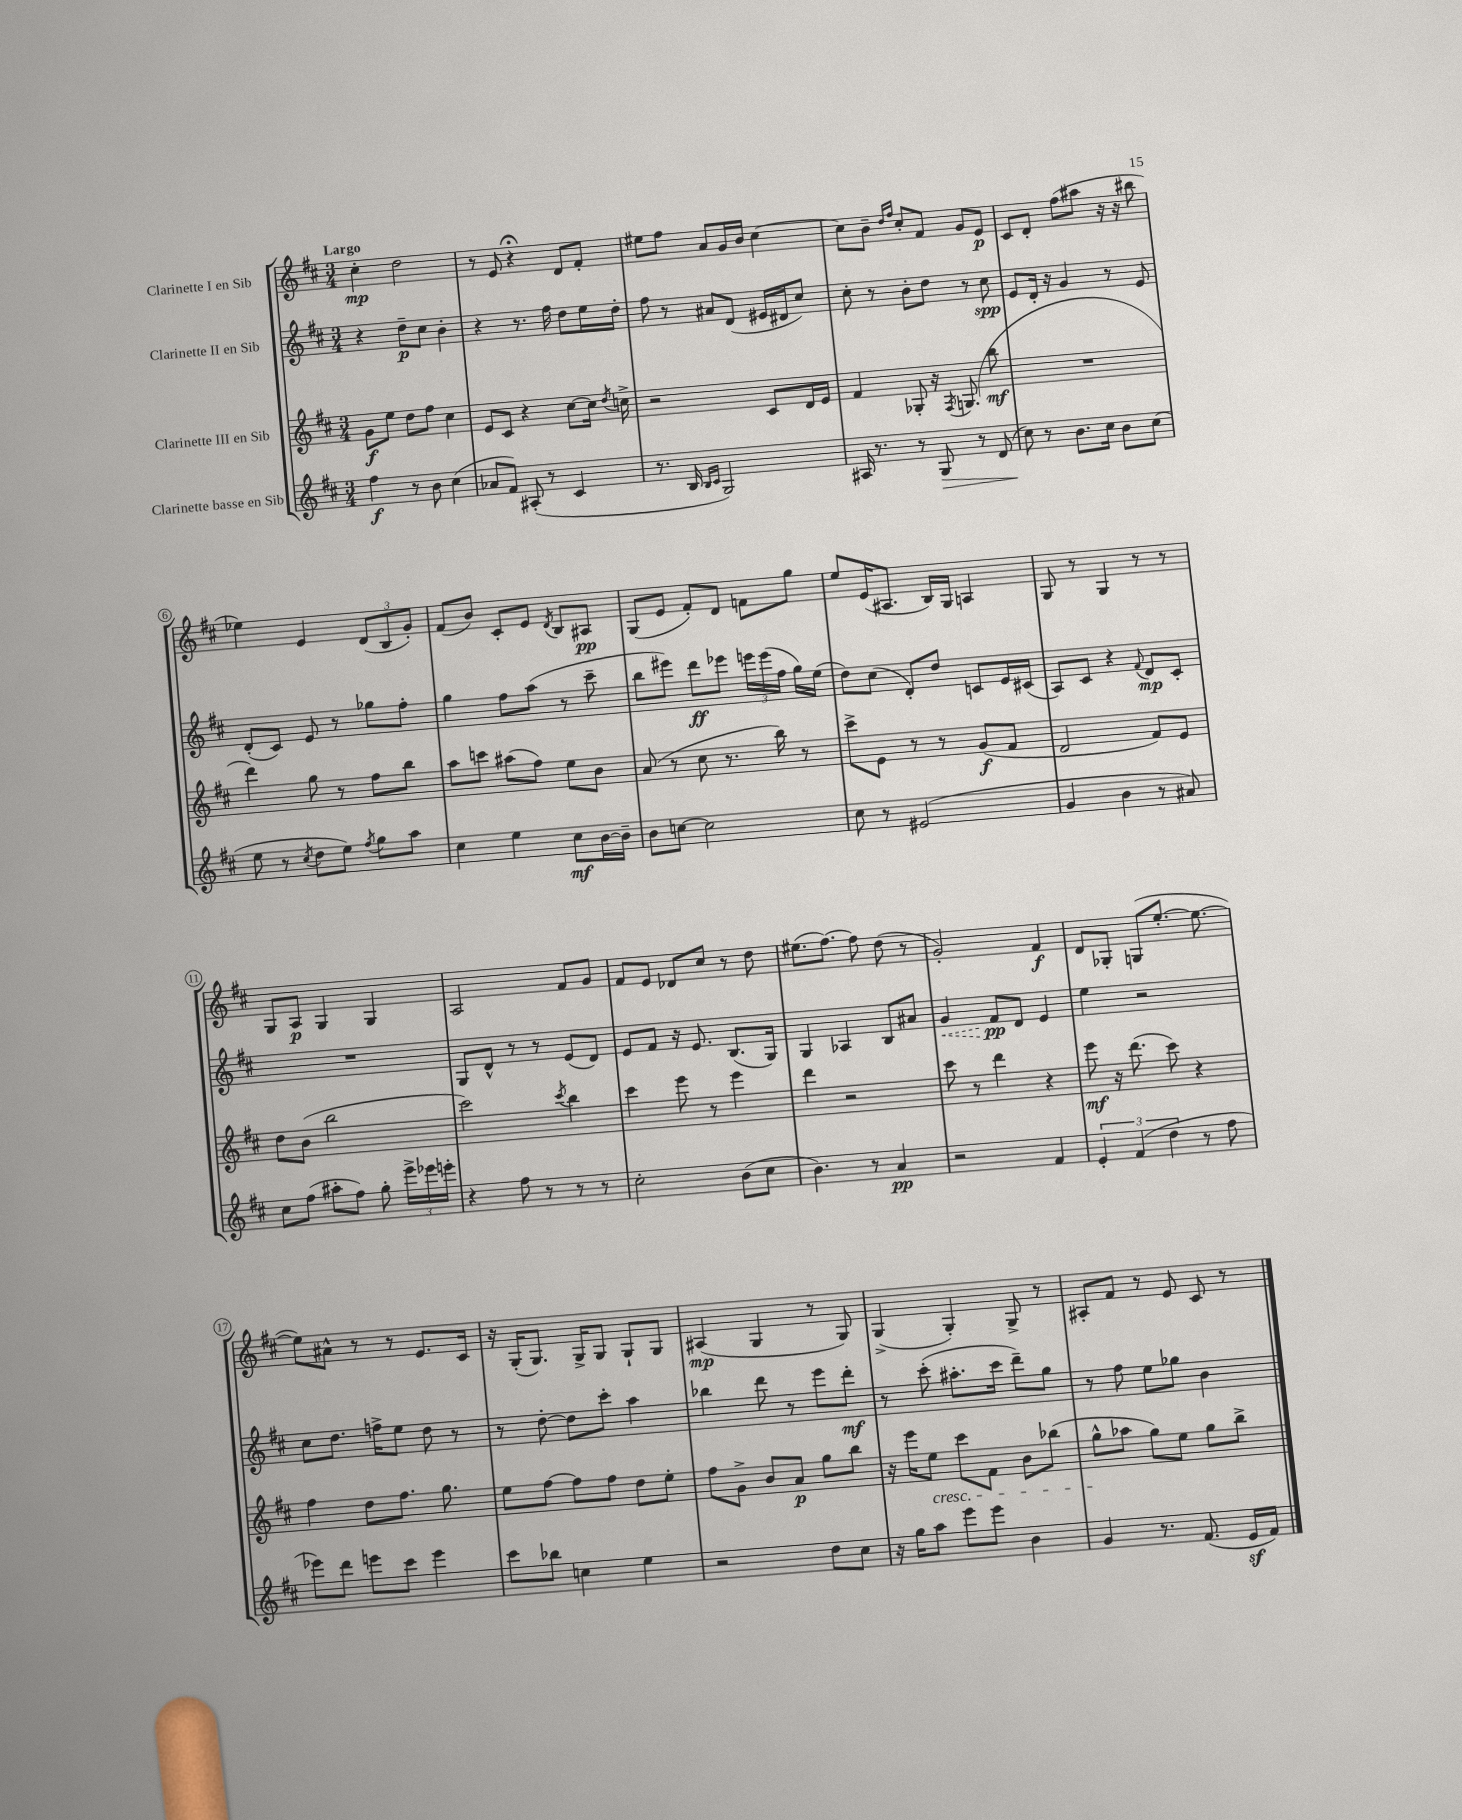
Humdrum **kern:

**kern	**kern	**kern	**kern
*staff4	*staff3	*staff2	*staff1
*clefG2	*clefG2	*clefG2	*clefG2
*k[f#c#]	*k[f#c#]	*k[f#c#]	*k[f#c#]
*M3/4	*M3/4	*M3/4	*M3/4
4ff#	8g	4r	4cc#'
.	8ee	.	.
8r	8dd	8dd~	2dd
8b	8ff#	8cc#	.
(4cc#	4cc#	4b'	.
=	=	=	=
8a-	8e	4r	8r
8f#)	8c#	.	8e
(8A#'	4r	8.r	4r;
8r	.	.	.
.	.	16ff#	.
4c#	[8cc#	8dd	8d
.	16cc#]	16ee	8f#'
.	8qdd	.	.
.	16cc^	16dd'	.
=	=	=	=
8.r	2r	8ff#	8ee#
.	.	8r	8ff#
16B	.	.	.
16qqB	.	.	.
16qqc#	.	.	.
2G)	.	8a#	8a
.	.	(8d	16g
.	.	.	16b
.	8c#	16e#	[4cc#
.	.	16d#	.
.	16d	8cc#)	.
.	16e	.	.
=	=	=	=
16A#	4f#	8cc#'	8cc#]
8.r	.	.	.
.	.	8r	8b~
.	.	.	16qqdd
.	.	.	16qqff#
8r	8G-'	8b'	8cc#'
8G	16r	8dd	8f#
.	8qF#	.	.
.	(8.G	.	.
8r	.	8r	8g
(8d	8bb	8cc#	8e
=	=	=	=
8cc#)	2.r	8e	8c#
8r	.	16d'	8d'
.	.	16r	.
8.b	.	4g	(8ff#
.	.	.	8aa#
16cc#	.	.	.
8b	.	8r	16r
.	.	.	16r
(8cc#	.	8e	8bb#
=	=	=	=
8ee	4ddd)	(8d'	4ee-)
8r	.	8c#)	.
8qcc#	.	.	.
8dd	8gg	8e	4e
8ee)	8r	8r	.
8qff#	.	.	.
8gg	8ff#	8gg-	(12d
.	.	.	12B
8aa	8bb	8ff#'	.
.	.	.	12g')
=	=	=	=
4cc#	8aa	4gg	(8f#
.	8ccc	.	8b)
4ee	(8aa#	8ff#	8c#'
.	8ff#)	(8aa	8e
.	.	.	8qd
8cc#	8ee	8r	8B
[16b	8b	8ccc#~	8A#
16b~]	.	.	.
=	=	=	=
8b	(8a	8bb	(8G
[8cc	8r	8eee#)	8e
2cc]	8cc#	8ddd	8f#')
.	8.r	8eee-	8d
.	.	24eee	8f
.	.	(24eee	.
.	16bb)	.	.
.	.	24ff#	.
.	8r	16gg)	8gg
.	.	(16ee	.
=	=	=	=
8cc#	8ccc#^	8dd)	8ee
8r	8e	(8cc#	(16e
.	.	.	8.A#
(2e#	8r	8d')	.
.	8r	8dd	16B)
.	.	.	16G
.	(8g	8c	4A
.	8f#	16e	.
.	.	(16c#	.
=	=	=	=
4g	2d	8A)	8G
.	.	8c#	8r
4b	.	4r	4G
.	.	8qqf#	.
8r	8f#)	8d	8r
8a#)	8e	8c#'	8r
=	=	=	=
8cc#	8dd	2.r	8G
(8ff#	(8b	.	8A
8aa#'	2bb	.	4G
8ff#)	.	.	.
8gg'	.	.	4G
24eee^	.	.	.
24eee-	.	.	.
24eee'	.	.	.
=	=	=	=
4r	2ccc#)	8G	2A
.	.	8d^^	.
8ff#	.	8r	.
8r	.	8r	.
.	8qccc#	.	.
8r	4bb	(8e	8f#
8r	.	8d)	8g
=	=	=	=
2cc#'	4ccc#	8e	8f#
.	.	8f#	8e
.	8eee	16r	8d-
.	.	8.e	.
.	8r	.	8cc#
(8b	4eee	(8.B	8r
8cc#	.	.	8dd
.	.	16G)	.
=	=	=	=
4.b)	4ddd	4G	(8.ee#
.	.	.	[8.ff#)
.	2r	4A-	.
8r	.	.	8ff#]
4a	.	8B	(8dd
.	.	8a#	8r
=	=	=	=
2r	8ccc#	4g	2g')
.	8r	.	.
.	4ddd	8f#	.
.	.	8d	.
4f#	4r	4e	4f#
=	=	=	=
6e'	8eee	4ee	8d
.	16r	.	8G-'
(6f#	.	.	.
.	(8.ddd	.	.
.	.	2r	(8G
6dd	.	.	.
.	8ccc#)	.	[8.ee'
8r	4r	.	.
.	.	.	8.ee_
8ff#	.	.	.
=	=	=	=
8eee-)	4ff#	8cc#	8ee])
8ddd	.	8.dd	8a#^^
8eee	8dd	.	8r
.	.	16ff^	.
8ccc#	8.ff#	8ee	8r
4eee	.	8dd	8.e
.	8.gg	.	.
.	.	8r	.
.	.	.	16c#
=	=	=	=
8ccc#	8ee	8r	16r
.	.	.	(16G'
8bb-	[8ff#	[8dd'	8.G)
4cc	8ff#]	8dd]	.
.	.	.	16G^
.	8ff#	8ccc#'	8G
4ee	8dd	4aa	8G`
.	8ee'	.	8G
=	=	=	=
2r	8ff#	4bb-	(4A#
.	8g^	.	.
.	8b	8ddd	4G
.	8a	8r	.
8dd	8gg	8eee	8r
8cc#	8bb	8ddd'	8G)
=	=	=	=
16r	16r	8r	(4G^
16gg	16eee	.	.
8aa	8ee	(8ccc#'	.
8eee	8ccc#	8.aa#'	4G')
8eee	8f#	.	.
.	.	16ccc#	.
4b	8b	8ddd~)	8G^
.	(8bb-	8gg	8r
=	=	=	=
4g	8gg^^	8r	8A#'
.	8aa-	8ff#	8f#
8.r	8gg)	8ee	8r
.	8ee	8gg-	8e
(8.f#	.	.	.
.	8gg	4b	8c#
16e	8bb^	.	8r
16f#)	.	.	.
==	==	==	==
*-	*-	*-	*-
